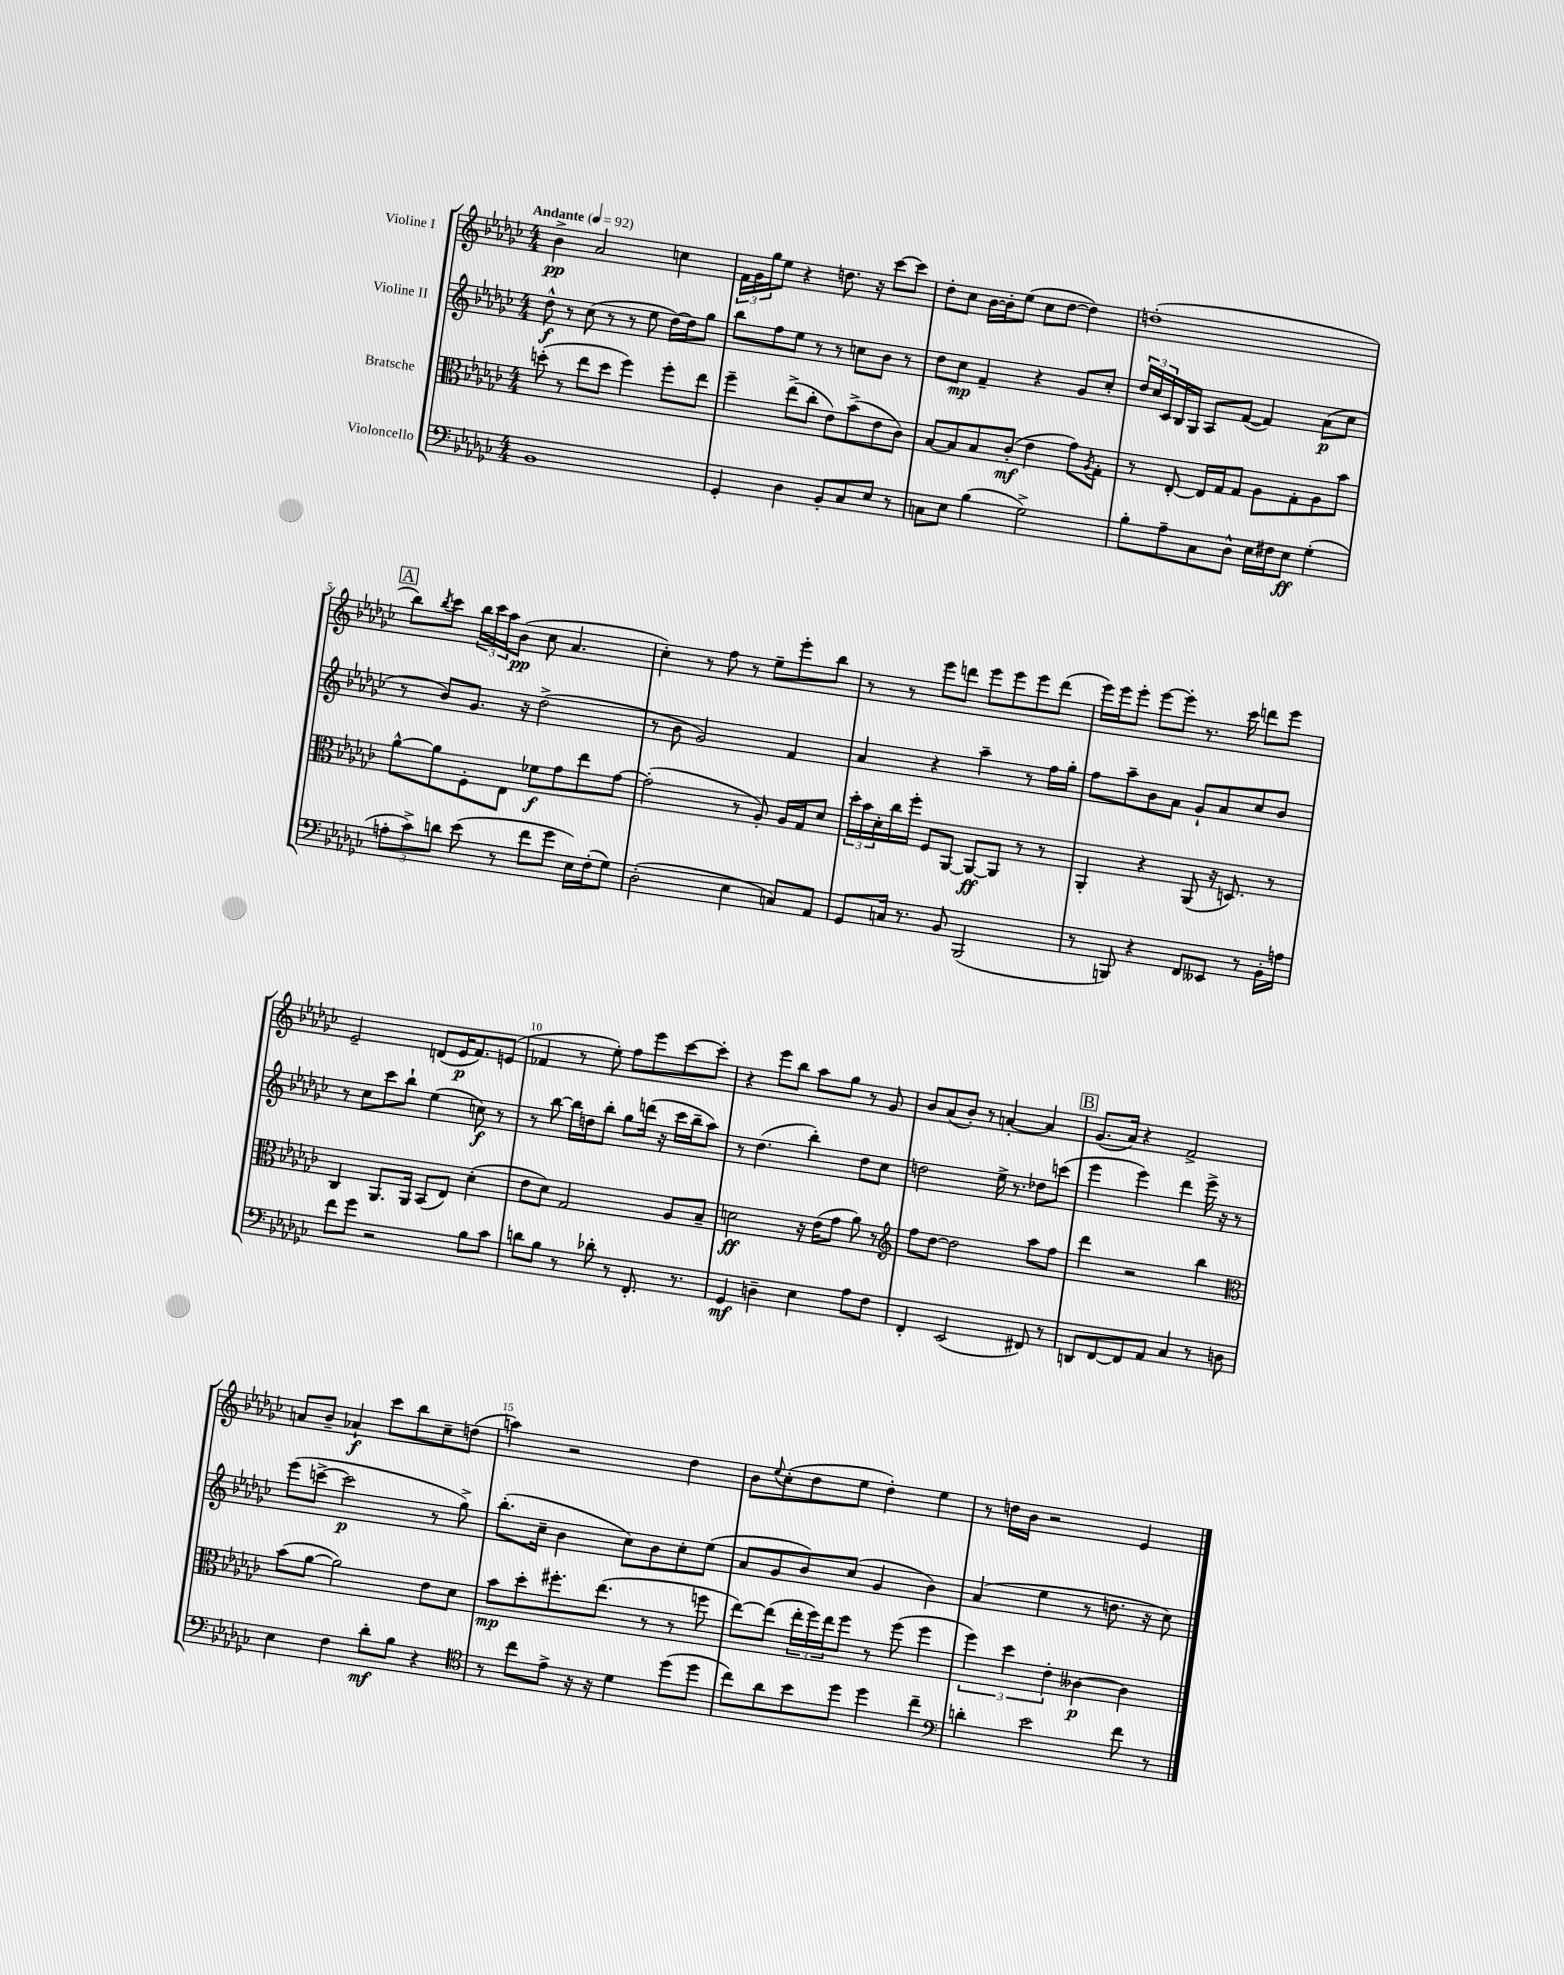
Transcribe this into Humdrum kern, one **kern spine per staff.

**kern	**dynam	**kern	**dynam	**kern	**dynam	**kern	**dynam
*part4	*part4	*part3	*part3	*part2	*part2	*part1	*part1
*staff4	*staff4	*staff3	*staff3	*staff2	*staff2	*staff1	*staff1
*I"Violoncello	*	*I"Bratsche	*	*I"Violine II	*	*I"Violine I	*
*clefF4	*	*clefC3	*	*clefG2	*	*clefG2	*
*k[b-e-a-d-g-c-]	*	*k[b-e-a-d-g-c-]	*	*k[b-e-a-d-g-c-]	*	*k[b-e-a-d-g-c-]	*
*M4/4	*	*M4/4	*	*M4/4	*	*M4/4	*
*MM92	*	*MM92	*	*MM92	*	*MM92	*
=1	=1	=1	=1	=1	=1	=1	=1
!	!	!	!	!	!	!LO:TX:a:B:t=Andante	!
1BB-	.	(8ddn'\	.	8dd-^^\	f	4b-^\	pp
.	.	8r	.	8r	.	.	.
.	.	8ee-\L	.	(8cc-\	.	2a-/	.
.	.	8dd\J	.	8r	.	.	.
.	.	4ff\)	.	8r	.	.	.
.	.	.	.	8ee-\	.	.	.
.	.	8ff'\L	.	[16dd-\LL)	.	4ccn\	.
.	.	.	.	16dd-\J]	.	.	.
.	.	8ee-\J	.	8gg-\J	.	.	.
=2	=2	=2	=2	=2	=2	=2	=2
4GG-'/	.	4ff~\	.	8bb-\L	.	24f\LL	.
.	.	.	.	.	.	24g-\	.
.	.	.	.	.	.	24gg-\J	.
.	.	.	.	8ff\	.	8ee-\J	.
4D-\	.	(8ee-^\L	.	8ee-\J	.	4r	.
.	.	8cc-'\J	.	8r	.	.	.
8BB-'/L	.	8e-\L)	.	8r	.	8.ddn\	.
8C-/	.	(8b-^\	.	8ccn\L	.	.	.
.	.	.	.	.	.	16r	.
8E-/J	.	8e-\	.	8b-\J	.	[8ccc-\L	.
8r	.	8c-\J)	.	8r	.	8ccc-\J]	.
=3	=3	=3	=3	=3	=3	=3	=3
8Cn\L	.	[8B-/L	.	8dd-\L	.	8dd-'\L	.
8E-\J	.	8B-/]	.	8cc-\J	mp	8cc-\J	.
(4B-\	.	8B-/	.	4f~/	.	[16b-\LL	.
.	.	.	.	.	.	16b-'\J]	.
.	.	(8c-'/J	mf	.	.	(8ee-\J	.
2G-^\)	.	4e-\	.	4r	.	8cc-\L	.
.	.	.	.	.	.	[8dd-\J	.
.	.	8g-\L)	.	8g-/L	.	4dd-\])	.
.	.	8qA-/	.	.	.	.	.
.	.	8G-'\J	.	8cc-'/J	.	.	.
=4	=4	=4	=4	=4	=4	=4	=4
8B-'\L	.	8r	.	24dd-/LL	.	(1ddn'	.
.	.	.	.	24cc-/	.	.	.
.	.	.	.	24c-/	.	.	.
8A-~\	.	[8E-'/	.	16B-/	.	.	.
.	.	.	.	16G-/JJ	.	.	.
8C-\	.	16E-/LL]	.	8A-/L	.	.	.
.	.	16G-/J	.	.	.	.	.
8D-^^\J	.	8G-/J	.	([8f/J	.	.	.
16E-\LL	.	8A-\L	.	4f/])	.	.	.
16F#X\J	.	.	.	.	.	.	.
8E-\J	ff	8G-'\	.	.	.	.	.
(4G-'\	.	8A-\	.	(8a-\L	p	.	.
.	.	8b-\J	.	8cc-\J	.	.	.
!!LO:LB:g=z
!!LO:REH:place=s1:t=A
=5	=5	=5	=5	=5	=5	=5	=5
12An'\L	.	[8a-^^\L	.	8r	.	8bb-\L)	.
12c-^\)	.	.	.	.	.	.	.
.	.	.	.	.	.	8qbb-/	.
.	.	8a-\]	.	8b-/L)	.	8ccc-\J	.
12dn\J	.	.	.	.	.	.	.
(8e-\	.	8F'\	.	8.g-/J	.	24bb-\LL	.
.	.	.	.	.	.	24ccc-\	.
.	.	.	.	.	.	24aa-\J	.
8r	.	8E-\J	.	.	.	(8b-\J	pp
.	.	.	.	16r	.	.	.
8f\L	.	8f-X\L	f	(2dd-^\	.	8cc-\	.
8g-\J	.	8g-\	.	.	.	4.a-/	.
16E-\LL)	.	8ee-\	.	.	.	.	.
(16F'\J	.	.	.	.	.	.	.
8G-\J)	.	[8g-\J	.	.	.	.	.
=6	=6	=6	=6	=6	=6	=6	=6
(2D-'\	.	(2g-'\]	.	8r	.	4cc-'\)	.
.	.	.	.	8b-\	.	.	.
.	.	.	.	2g-/)	.	8r	.
.	.	.	.	.	.	8ff\	.
4E-\	.	8r	.	.	.	8r	.
.	.	8A-'/)	.	.	.	8ee-~\L	.
8Cn/L)	.	16A-/LL	.	4f/	.	8eee-'\	.
.	.	16G-/J	.	.	.	.	.
8AA-/J	.	8d-/J	.	.	.	8bb-\J	.
=7	=7	=7	=7	=7	=7	=7	=7
8GG-/L	.	24dd-'\LL	.	4a-/	.	8r	.
.	.	24b-\	.	.	.	.	.
.	.	24d-'\	.	.	.	.	.
16Cn/Jk	.	16cc-\	.	.	.	8r	.
8.r	.	16ff'\JJ	.	.	.	.	.
.	.	8F/L	.	4r	.	8eee-\L	.
8BB-/	.	[8AA-/J	.	.	.	8dddn\J	.
(2BBB-/	.	8AA-/L_	ff	4aa-~\	.	8eee-\L	.
.	.	8AA-/J]	.	.	.	8eee-\	.
.	.	8r	.	8r	.	8eee-\	.
.	.	8r	.	16ff\LL	.	(8ddd\J	.
.	.	.	.	16gg-'\JJ	.	.	.
=8	=8	=8	=8	=8	=8	=8	=8
8r	.	4AA-'/	.	8ff\L	.	16eee-\LL)	.
.	.	.	.	.	.	16eee-\J	.
8BBBn/)	.	.	.	8aa-~\	.	8eee-'\J	.
4r	.	4r	.	8b-\	.	[8eee-\L	.
.	.	.	.	8a-\J	.	8eee-'\J]	.
8FF/L	.	(8AA-/	.	8g-`/L	.	8.r	.
8EE--X/J	.	16r	.	8a-/	.	.	.
.	.	8.Dn/)	.	.	.	16ccc-\	.
8r	.	.	.	8cc-/	.	8dddn\L	.
16BB-'\LL	.	8r	.	8b-/J	.	8eee-\J	.
16An\JJ	.	.	.	.	.	.	.
!!LO:LB:g=z
=9	=9	=9	=9	=9	=9	=9	=9
8f\L	.	4C-/	.	8r	.	2e-~/	.
8g-\J	.	.	.	8cc-\L	.	.	.
2r	.	8.AA-/L	.	8ccc-\	.	.	.
.	.	.	.	8bb-`\J	.	.	.
.	.	16AA-/Jk	.	.	.	.	.
.	.	(8BB-/L	.	(4ee-\	.	(8dn/L	.
.	.	8E-/J)	.	.	.	16e-/K	p
.	.	.	.	.	.	8.f/)	.
8B-\L	.	(4d-'\	.	8ccn\)	f	.	.
8c-\J	.	.	.	8r	.	(8en/J	.
=10	=10	=10	=10	=10	=10	=10	=10
8dn\L	.	8e-\L	.	8r	.	4f-X/	.
8B-\J	.	8d-\J)	.	[8bb-\	.	.	.
8r	.	2G-/	.	16bb-\LL]	.	8r	.
.	.	.	.	16ddn\J	.	.	.
8d-X'\	.	.	.	8bb-'\J	.	8ee-'\)	.
8r	.	.	.	8gg-\L	.	8ff\L	.
8.FF'/	.	.	.	(16dddn\Jk	.	8eee-\	.
.	.	.	.	16r	.	.	.
.	.	8A-/L	.	16ccc-\LL	.	[8ccc-\	.
8.r	.	.	.	16bb-~\J	.	.	.
.	.	8B-~/J	.	8aa-\J)	.	8ccc-'\J]	.
=11	=11	=11	=11	=11	=11	=11	=11
4GG-/	mf	2dn\	ff	8r	.	4r	.
.	.	.	.	(4.dd-\	.	.	.
4Dn~\	.	.	.	.	.	8eee-\L	.
.	.	.	.	.	.	8bb-\J	.
4E-\	.	16r	.	4bb-'\)	.	8aa-\L	.
.	.	(16e-\KL	.	.	.	.	.
.	.	8g-\J	.	.	.	8gg-\J	.
8A-\L	.	8a-\)	.	8dd-\L	.	8r	.
8F\J	.	8r	.	8cc-\J	.	8g-/	.
=12	=12	=12	=12	=12	=12	=12	=12
*	*	*clefG2	*	*	*	*	*
4FF'/	.	8ff\L	.	2ddn\	.	8b-/L	.
.	.	[8dd-\J	.	.	.	(8a-/	.
(2EE-/	.	2dd-\]	.	.	.	8b-'/J)	.
.	.	.	.	.	.	8r	.
.	.	.	.	16ee-^\	.	[4an'/	.
.	.	.	.	8.r	.	.	.
8FF#X/)	.	8aa-\L	.	8dd-X\L	.	4a/]	.
8r	.	8ff\J	.	(8cccn\J	.	.	.
!!LO:REH:place=s1:t=B
=13	=13	=13	=13	=13	=13	=13	=13
8DDn/L	.	4ddd-\	.	4eee-\	.	(8.g-/L	.
[8FF/	.	.	.	.	.	.	.
.	.	.	.	.	.	16a-/Jk)	.
8FF/]	.	2r	.	4eee-\)	.	4r	.
8AA-/J	.	.	.	.	.	.	.
4C-/	.	.	.	4ddd-\	.	2f^/	.
8r	.	4bb-\	.	16eee-^\	.	.	.
.	.	.	.	16r	.	.	.
8Dn\	.	.	.	8r	.	.	.
!!LO:LB:g=z
=14	=14	=14	=14	=14	=14	=14	=14
*	*	*clefC3	*	*	*	*	*
4E-\	.	(8b-\L	.	(8eee-\L	.	8an/L	.
.	.	[8a-\J	.	[8cccn^\J	.	8b-~/J	.
4F\	.	2a-\])	.	2ccc\]	p	4a-X`/	f
8d-'\L	mf	.	.	.	.	8ccc-\L	.
8B-\J	.	.	.	.	.	8bb-\	.
4r	.	8e-\L	.	8r	.	8cc-~\	.
.	.	8d-\J	.	8gg-^\)	.	(8ddn\J	.
=15	=15	=15	=15	=15	=15	=15	=15
*clefC4	*	*	*	*	*	*	*
8r	.	8b-\L	mp	(8.bb-'\L	.	4aan\)	.
8cc-\L	.	8dd-'\	.	.	.	.	.
.	.	.	.	16cc-~\Jk	.	.	.
8e-^\J	.	8.ff#X'\	.	4b-\	.	2r	.
16r	.	.	.	.	.	.	.
16r	.	(8.ee-\J	.	.	.	.	.
4d-\	.	.	.	8cc-\L)	.	.	.
.	.	8r	.	8b-\	.	.	.
(8dd-\L	.	8r	.	8cc-'\	.	4dd-\	.
8dd-\J	.	8ffn\	.	(8ee-\J	.	.	.
=16	=16	=16	=16	=16	=16	=16	=16
8cc-\L)	.	[8ee-\L)	.	8a-/L	.	8b-\L	.
.	.	.	.	.	.	8qqee-/	.
8a-\	.	(8ee-\J]	.	8g-/	.	(8cc-'\	.
8b-\	.	24ee-'\LL	.	8b-/)	.	8dd-\	.
.	.	24ff\)	.	.	.	.	.
.	.	24ee-\J	.	.	.	.	.
8dd-\J	.	8ff\J	.	(8cc-/J	.	8ee-\J	.
4dd-\	.	8r	.	4g-/	.	4dd-'\)	.
.	.	(8ff\	.	.	.	.	.
4cc-~\	.	4ff\	.	4b-\)	.	4ee-\	.
=17	=17	=17	=17	=17	=17	=17	=17
*clefF4	*	*	*	*	*	*	*
4dn'\	.	6ff\)	.	(4a-/	.	8r	.
.	.	.	.	.	.	16ddn\LL	.
.	.	6dd-\	.	.	.	.	.
.	.	.	.	.	.	16b-\JJ	.
2e-\	.	.	.	4ee-\	.	2r	.
.	.	6e-'\	.	.	.	.	.
.	.	[4c--X\	p	8r	.	.	.
.	.	.	.	8.ddn\	.	.	.
8f\	.	4c--\]	.	.	.	4e-/	.
.	.	.	.	16r	.	.	.
8r	.	.	.	8cc-\)	.	.	.
==	==	==	==	==	==	==	==
*-	*-	*-	*-	*-	*-	*-	*-
